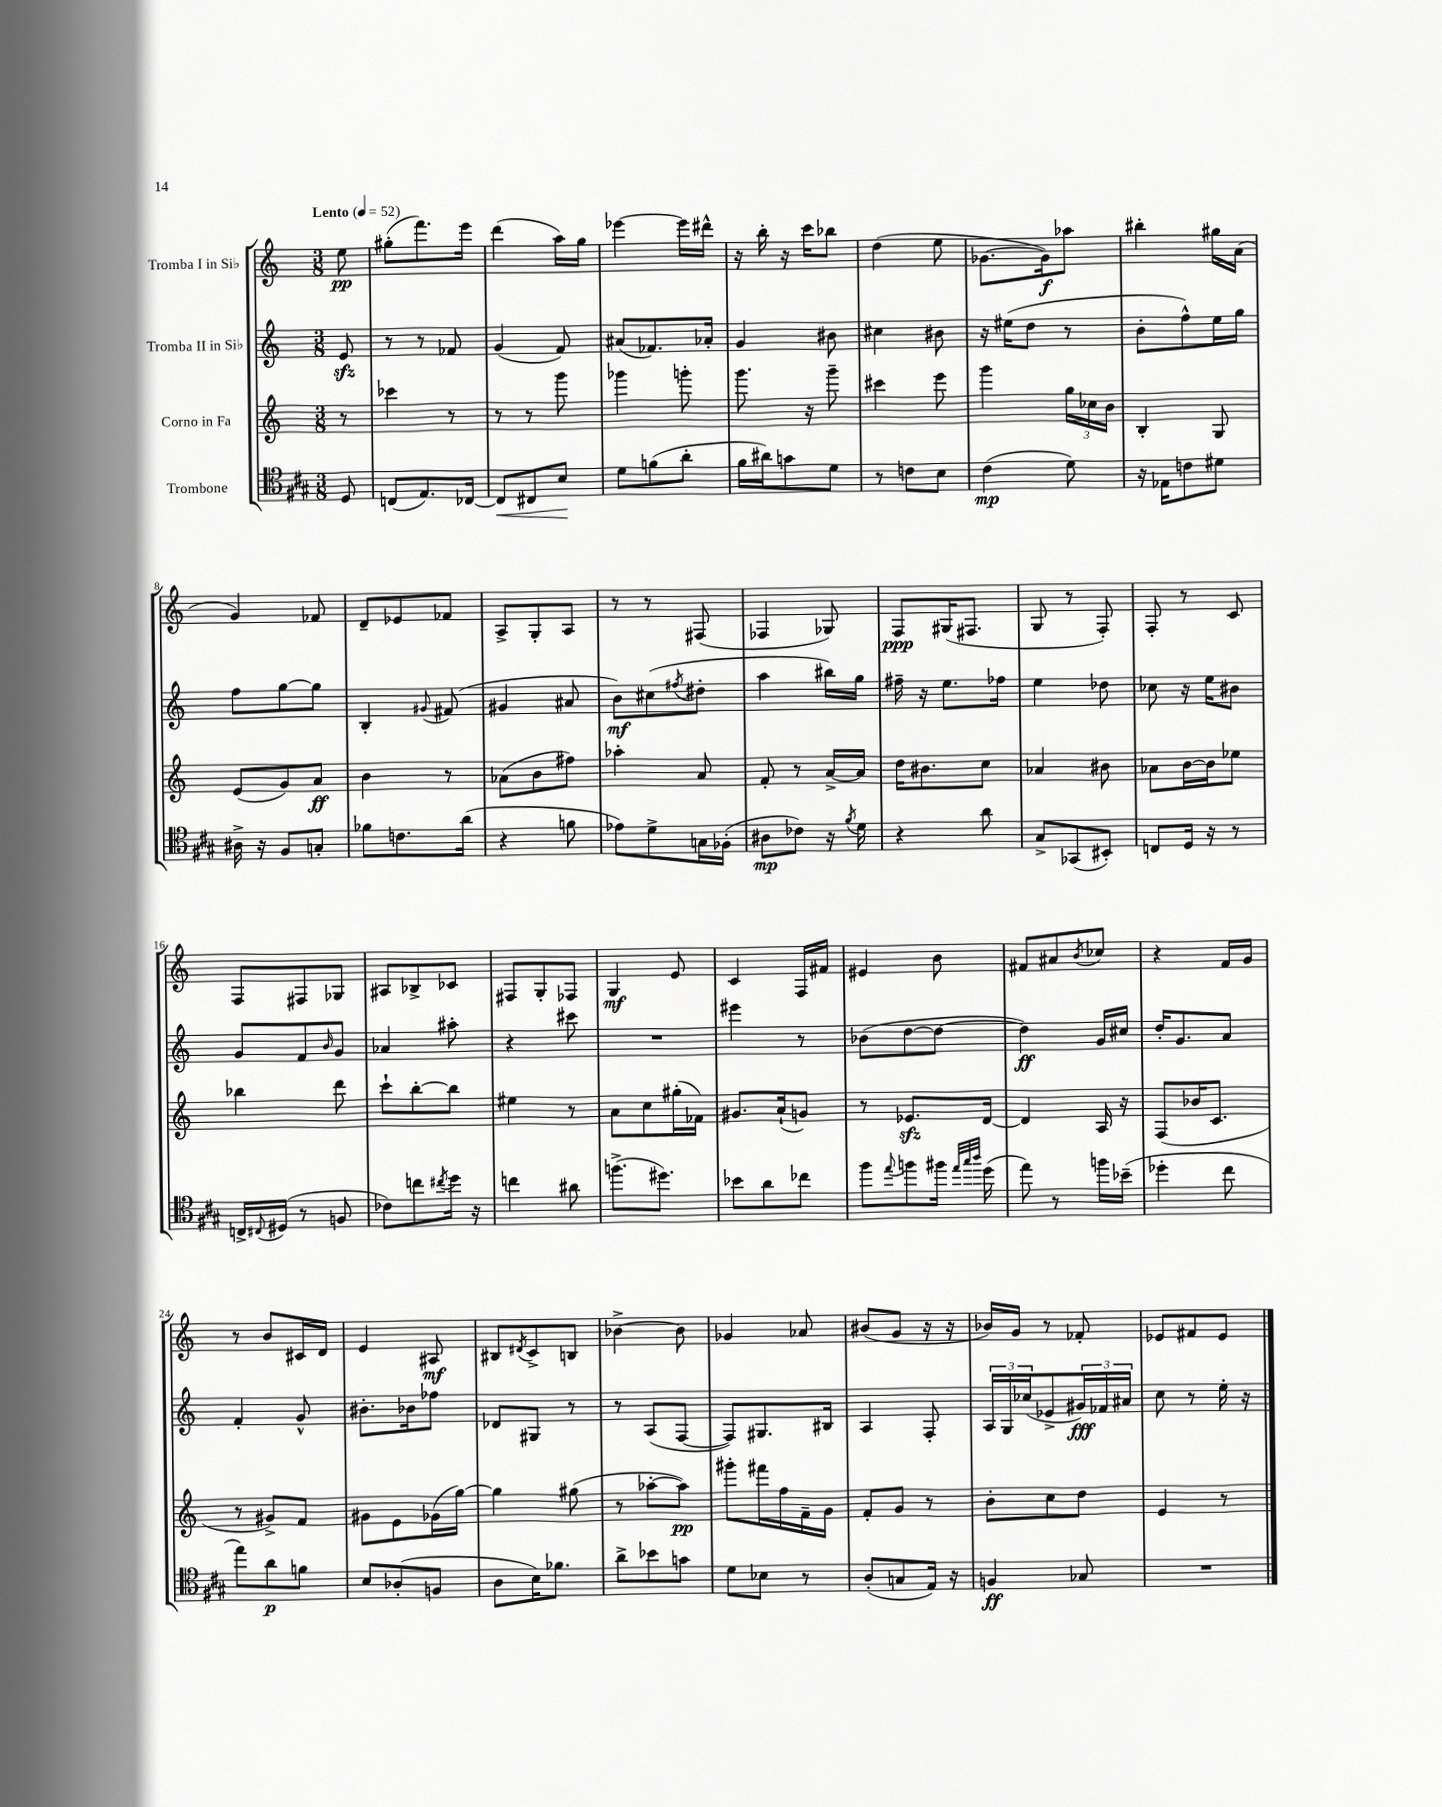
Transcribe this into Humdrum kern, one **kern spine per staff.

**kern	**dynam	**kern	**dynam	**kern	**dynam	**kern	**dynam
*part4	*part4	*part3	*part3	*part2	*part2	*part1	*part1
*staff4	*staff4	*staff3	*staff3	*staff2	*staff2	*staff1	*staff1
*I"Trombone	*	*I"Corno in Fa	*	*I"Tromba II in Si♭	*	*I"Tromba I in Si♭	*
*clefC4	*	*clefG2	*	*clefG2	*	*clefG2	*
*k[f#c#g#]	*	*k[]	*	*k[]	*	*k[]	*
*M3/8	*	*M3/8	*	*M3/8	*	*M3/8	*
*MM52	*	*MM52	*	*MM52	*	*MM52	*
=	=	=	=	=	=	=	=
!	!	!	!	!	!	!LO:TX:a:B:t=Lento	!
8D/	.	8r	.	8ezz/	.	8ee\	pp
=1	=1	=1	=1	=1	=1	=1	=1
(8Cn/L	.	4ccc-X\	.	8r	.	(8gg#X'\L	.
8.E/)	.	.	.	8r	.	8.fff\)	.
.	.	8r	.	8f-X/	.	.	.
[16C-X/Jk	.	.	.	.	.	16eee\Jk	.
=2	=2	=2	=2	=2	=2	=2	=2
!	!LO:HP:b	!	!	!	!	!	!
8C-/L]	<	8r	.	(4g/	.	(4ddd\	.
8C#X/	.	8r	.	.	.	.	.
8B/J	.	8ggg\	.	8f/)	.	16aa\LL)	.
.	.	.	.	.	.	16gg\JJ	.
.	[	.	.	.	.	.	.
=3	=3	=3	=3	=3	=3	=3	=3
8d\L	.	4ggg-X\	.	(8a#X/L	.	[4eee-X\	.
(8fn\	.	.	.	8.f-X/)	.	.	.
8a'\J	.	8gggn'\	.	.	.	16eee-\LL]	.
.	.	.	.	16a-X'/Jk	.	16ddd#X^^\JJ	.
=4	=4	=4	=4	=4	=4	=4	=4
16f#\LL	.	8.ggg\	.	4g/	.	16r	.
16a#X\J)	.	.	.	.	.	16bb'\	.
8gn\	.	.	.	.	.	16r	.
.	.	16r	.	.	.	16ccc\KL	.
8d\J	.	8ggg~\	.	8b#X\	.	8bb-X\J	.
=5	=5	=5	=5	=5	=5	=5	=5
8r	.	4ccc#X\	.	4cc#X\	.	(4dd\	.
8cn\L	.	.	.	.	.	.	.
8B\J	.	8eee\	.	8b#X\	.	8ee\	.
=6	=6	=6	=6	=6	=6	=6	=6
(4c#\	mp	4ggg\	.	16r	.	[8.g-X\L	.
.	.	.	.	(16ee#X\KL	.	.	.
.	.	.	.	8dd\J	.	.	.
.	.	.	.	.	.	16g-\k])	f
8d\)	.	24gg\LL	.	8r	.	8aa-X\J	.
.	.	24cc-X\	.	.	.	.	.
.	.	24b\JJ	.	.	.	.	.
=7	=7	=7	=7	=7	=7	=7	=7
16r	.	4B'/	.	8b'\L	.	4bb#X'\	.
16E-X\KL	.	.	.	.	.	.	.
8cn\	.	.	.	8ff^^\)	.	.	.
8d#X\J	.	8G/	.	16ee\L	.	16gg#X\LL	.
.	.	.	.	16gg\JJ	.	(16a\JJ	.
!!LO:LB:g=z
=8	=8	=8	=8	=8	=8	=8	=8
16A#X^\	.	(8e/L	.	8ff\L	.	4g/)	.
16r	.	.	.	.	.	.	.
8F#/L	.	8g/)	.	[8gg\	.	.	.
8Gn'/J	.	8a/J	ff	8gg\J]	.	8f-X/	.
=9	=9	=9	=9	=9	=9	=9	=9
8f-X\L	.	4b\	.	4B'/	.	8d~/L	.
8.cn\	.	.	.	.	.	8e-X/	.
.	.	.	.	8qqg#X/	.	.	.
.	.	8r	.	(8f#X/	.	8f-X/J	.
(16a\Jk	.	.	.	.	.	.	.
=10	=10	=10	=10	=10	=10	=10	=10
4r	.	(8a-X\L	.	4g#X/	.	8A^/L	.
.	.	8b\	.	.	.	8G'/	.
8fn\	.	8ff#X\J)	.	8a#X/	.	8A/J	.
=11	=11	=11	=11	=11	=11	=11	=11
8e-X\L)	.	4aa-X'\	.	8b\L)	mf	8r	.
8d^\	.	.	.	(8cc#X\	.	8r	.
.	.	.	.	8qff#X/	.	.	.
16Gn\L	.	8a/	.	8dd#X'\J	.	(8F#X/	.
(16F-X'\JJ	.	.	.	.	.	.	.
=12	=12	=12	=12	=12	=12	=12	=12
8A#X\L	mp	8f'/	.	4aa\	.	4F-X/	.
8c-X\J)	.	8r	.	.	.	.	.
16r	.	[16a^/LL	.	16bb#X\LL)	.	8G-X/)	.
8qf#/	.	.	.	.	.	.	.
16d\	.	16a/JJ]	.	16gg\JJ	.	.	.
=13	=13	=13	=13	=13	=13	=13	=13
4r	.	16dd\KL	.	16ff#X~\	.	8F/L	ppp
.	.	8.b#X\	.	16r	.	.	.
.	.	.	.	8.ee\L	.	(16G#X/K	.
.	.	.	.	.	.	8.F#X/J	.
8a\	.	8cc\J	.	.	.	.	.
.	.	.	.	16ff-X\Jk	.	.	.
=14	=14	=14	=14	=14	=14	=14	=14
8G#^/L	.	4a-X/	.	4ee\	.	8G/	.
(8GG-X/	.	.	.	.	.	8r	.
8BB#X'/J)	.	8b#X\	.	8dd-X\	.	8F'/)	.
=15	=15	=15	=15	=15	=15	=15	=15
8Cn/L	.	8a-X\L	.	8cc-X\	.	8F'/	.
16D/Jk	.	[16b\L	.	16r	.	8r	.
16r	.	16b\J]	.	16ee\KL	.	.	.
8r	.	8ee-X\J	.	8b#X\J	.	8c/	.
!!LO:LB:g=z
=16	=16	=16	=16	=16	=16	=16	=16
16Cn^/LL	.	4bb-X\	.	8g/L	.	8F/L	.
8qqC#X/	.	.	.	.	.	.	.
(16D#X/JJ	.	.	.	.	.	.	.
8r	.	.	.	8f/	.	8F#X/	.
.	.	.	.	16qqb/	.	.	.
8Fn/	.	8ddd\	.	8g/J	.	8G-X/J	.
=17	=17	=17	=17	=17	=17	=17	=17
8c-X\L)	.	8ccc`\L	.	4a-X/	.	8A#X/L	.
8ccn\	.	[8bb'\	.	.	.	8B-X^/	.
8qcc#X/	.	.	.	.	.	.	.
16dd\Jk	.	8bb\J]	.	8aa#X'\	.	8c-X/J	.
16r	.	.	.	.	.	.	.
=18	=18	=18	=18	=18	=18	=18	=18
4ccn\	.	4ee#X\	.	4r	.	8F#X/L	.
.	.	.	.	.	.	8G'/	.
8a#X\	.	8r	.	8ccc#X\	.	8F-X/J	.
=19	=19	=19	=19	=19	=19	=19	=19
(8.ffn^\L	.	8a\L	.	4.r	.	4G/	mf
.	.	8cc\	.	.	.	.	.
8.dd#X\J)	.	.	.	.	.	.	.
.	.	(16gg#X'\L	.	.	.	8e/	.
.	.	16f-X\JJ)	.	.	.	.	.
=20	=20	=20	=20	=20	=20	=20	=20
8b-X\L	.	8.g#X/L	.	4eee#X\	.	4c/	.
8a\	.	.	.	.	.	.	.
.	.	(16a`/k	.	.	.	.	.
8cc-X\J	.	8gn/J)	.	8r	.	16F/LL	.
.	.	.	.	.	.	16f#X/JJ	.
=21	=21	=21	=21	=21	=21	=21	=21
8ff#\L	.	8r	.	(8b-X\L	.	4e#X/	.
8qqee/	.	.	.	.	.	.	.
8ffn\	.	8.e-Xzz/L	.	[8dd\	.	.	.
16ff#X\Jk	.	.	.	8dd\J_	.	8b\	.
32qqee/LLL	.	.	.	.	.	.	.
32qqgg#/	.	.	.	.	.	.	.
32qqaa/JJJ	.	.	.	.	.	.	.
(16dd\	.	[16d/Jk	.	.	.	.	.
=22	=22	=22	=22	=22	=22	=22	=22
8ee\)	.	4d/]	.	4dd\])	ff	8f#X/L	.
8r	.	.	.	.	.	8a#X/	.
.	.	.	.	.	.	8qb/	.
16ffn\LL	.	16A/	.	16g/LL	.	8cc-X/J	.
(16b-X~\JJ	.	16r	.	16cc#X/JJ	.	.	.
=23	=23	=23	=23	=23	=23	=23	=23
4dd-X'\	.	(8F/L	.	16dd'/KL	.	4r	.
.	.	.	.	8.g/	.	.	.
.	.	16b-X/K	.	.	.	.	.
.	.	8.c/J	.	.	.	.	.
8cc#\	.	.	.	8a/J	.	16f/LL	.
.	.	.	.	.	.	16g/JJ	.
!!LO:LB:g=z
=24	=24	=24	=24	=24	=24	=24	=24
8ee\L)	.	8r	.	4f'/	.	8r	.
8a\	p	8g#X^/L)	.	.	.	8b/L	.
8fn\J	.	8f/J	.	8g^^/	.	16c#X/L	.
.	.	.	.	.	.	16d/JJ	.
=25	=25	=25	=25	=25	=25	=25	=25
8B/L	.	8g#X\L	.	8.b#X'\L	.	4e/	.
(8A-X'/	.	8e\	.	.	.	.	.
.	.	.	.	16b-X\k	.	.	.
8Fn/J	.	(16g-X\L	.	8ff-X\J	.	8A#X/	mf
.	.	[16gg\JJ)	.	.	.	.	.
=26	=26	=26	=26	=26	=26	=26	=26
8A\L	.	4gg\]	.	8d-X/L	.	8B#X/L	.
.	.	.	.	.	.	8qd#X/	.
16B\K)	.	.	.	8G#X/J	.	8c^/	.
8.f-X\J	.	.	.	.	.	.	.
.	.	(8gg#X\	.	8r	.	8Bn/J	.
=27	=27	=27	=27	=27	=27	=27	=27
8a^\L	.	8r	.	8r	.	[4b-X^\	.
8b-X\	.	[8aa-X'\L	.	(8A/L	.	.	.
8gn\J	.	8aa-\J])	pp	[8F/J	.	8b-\]	.
=28	=28	=28	=28	=28	=28	=28	=28
8d\L	.	8ggg#X'\L	.	8F/L])	.	4g-X/	.
8B-X\J	.	16fff#X\L	.	8.G#X/	.	.	.
.	.	16ff\	.	.	.	.	.
8r	.	16f~\	.	.	.	8a-X/	.
.	.	16g\JJ	.	16B#X/Jk	.	.	.
=29	=29	=29	=29	=29	=29	=29	=29
(8A'/L	.	8f'/L	.	4A/	.	(8b#X/L	.
8Gn/	.	8g/J	.	.	.	8g/J	.
16E/Jk)	.	8r	.	8F'/	.	16r	.
16r	.	.	.	.	.	16r	.
=30	=30	=30	=30	=30	=30	=30	=30
4Fn/	ff	8b'\L	.	24A/LL	.	16b-X/LL)	.
.	.	.	.	24G/	.	.	.
.	.	.	.	.	.	16g/JJ	.
.	.	.	.	(24cc-X/J	.	.	.
.	.	8cc\	.	8e-X^/	.	8r	.
8G-X/	.	8dd\J	.	24g#X/L)	fff	8f-X'/	.
.	.	.	.	24f-X/	.	.	.
.	.	.	.	24a#X/JJ	.	.	.
=31	=31	=31	=31	=31	=31	=31	=31
4.r	.	4e/	.	8cc\	.	8e-X/L	.
.	.	.	.	8r	.	8f#X/	.
.	.	8r	.	16ee'\	.	8e-/J	.
.	.	.	.	16r	.	.	.
==	==	==	==	==	==	==	==
*-	*-	*-	*-	*-	*-	*-	*-
